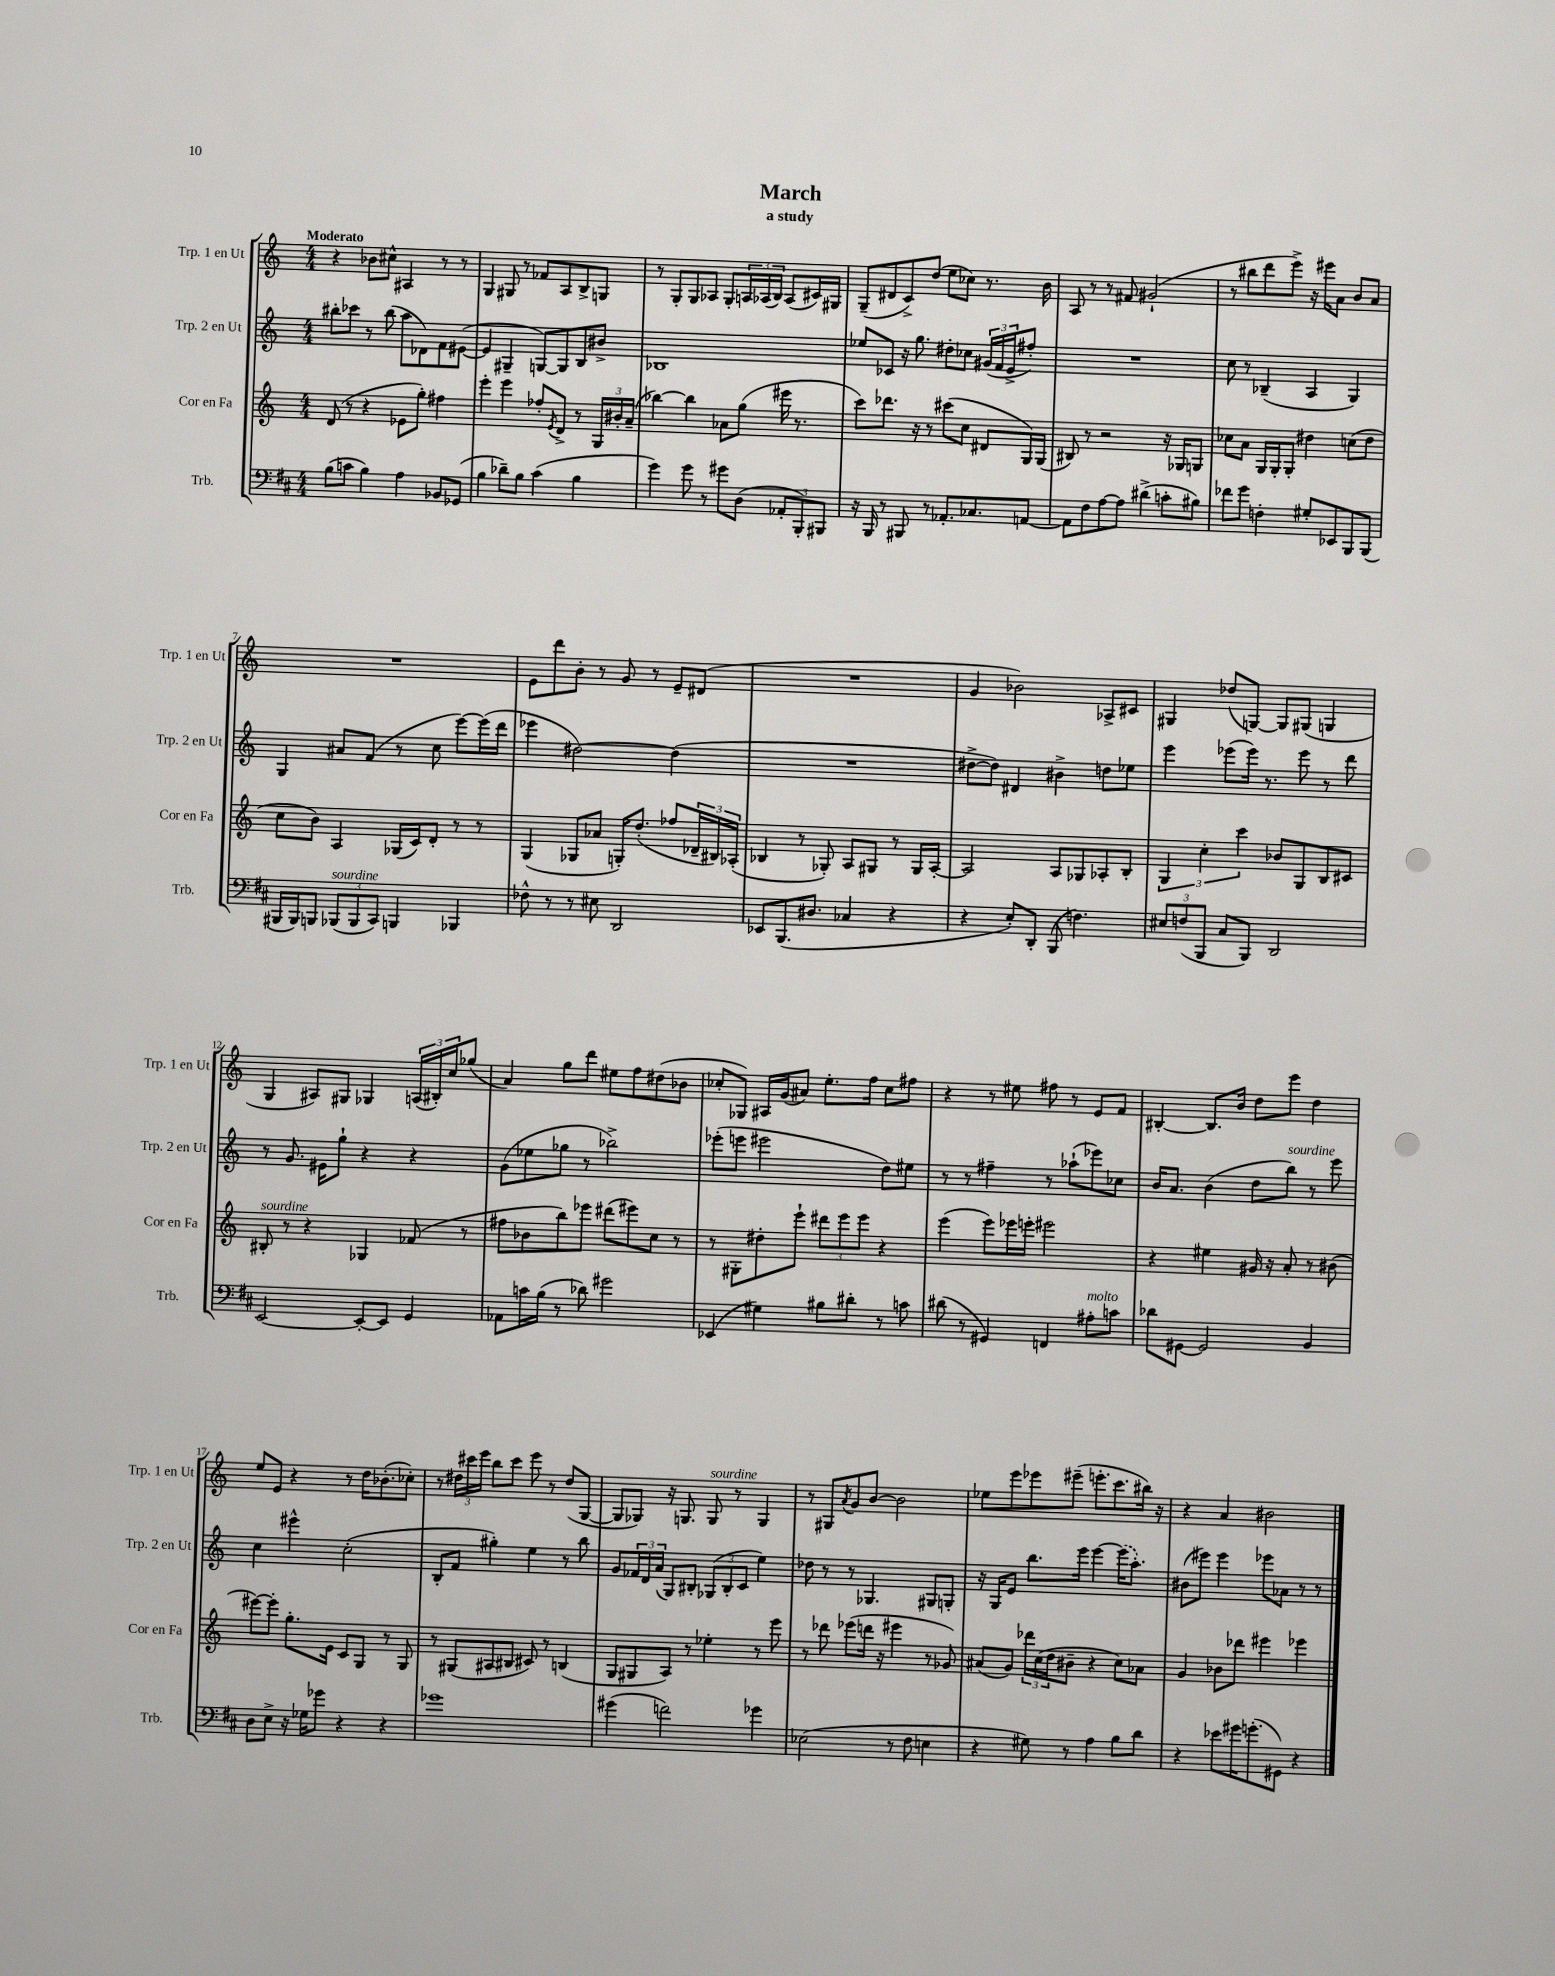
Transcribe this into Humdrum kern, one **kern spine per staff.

**kern	**kern	**kern	**kern
*staff4	*staff3	*staff2	*staff1
*clefF4	*clefG2	*clefG2	*clefG2
*k[f#c#]	*k[]	*k[]	*k[]
*M4/4	*M4/4	*M4/4	*M4/4
(8B\L	(8d/	8bb#'\L	4r
8c\J	8r	8ccc-\J	.
4B\)	4r	8r	8b-\L
.	.	(8bb#\	8cc#^^\J
4A\	8e-\L	8aa\L	4A#/
.	8gg'\J)	8d-\)	.
8BB-/L	4ff#\	8f\	8r
(8GG-/J	.	([8e#\J	8r
=	=	=	=
4B\	4eee'\	4e#/]	4G/
8d-~\L)	4eee\	4G#~/	8G#/
8B\J	.	.	8r
(4c#\	8ff-'/L	[8G/L)	8f-/L
.	8qe/	.	.
.	8d^/J	8G/]	8A/
4B\	8r	8B/	8B^/
.	24G/LL	8b#^/J	8G/J
.	24b#'/	.	.
.	(24a~/JJ	.	.
=	=	=	=
4g\)	[4bb-\)	1B-	8r
.	.	.	8G'/L
8g\	4bb-\]	.	8G/
8r	.	.	8A-/J
8g#\L	8a-\L	.	8G'/L
(8D\J	(8gg\J	.	24A/L
.	.	.	(24A-/
.	.	.	24B/JJ)
12AA-'/L	16eee#\	.	(8A-/L
.	8.r	.	.
12BBB'/)	.	.	.
.	.	.	16c#/L)
12BBB#/J	.	.	.
.	.	.	16G#/JJ
=	=	=	=
16r	8ccc\L)	8ee-/L	(8G~/L
16BBB/	.	.	.
8r	8.ddd-\J	8c-/J	8d#/
8BBB#/	.	16r	8c^/)
.	16r	8.gg\	.
8r	8r	.	(8dd/J
8.AA-'/L	(8ccc#\L	8dd#'\L	8ee\L
.	8cc\J	8cc-\J	8cc-\J)
8.C-/	.	.	.
.	8d#/L	(24g#/LL	8.r
.	.	24f/	.
.	.	24e^/J	.
[8AA/J	16G/L)	8ff#'/J)	.
.	(16G/JJ	.	16b\
=	=	=	=
8AA\]L	8B#/)	1r	8A/
8F#\	8r	.	8r
[8A\	2r	.	8r
8A\]J	.	.	8f#/
(4d#^\	.	.	(2g#`/
8c'\L	16r	.	.
.	16G-/LK	.	.
8B#\J)	8G/J	.	.
=	=	=	=
8f-\L	8cc-\L	8cc\	8r
8g\J	8a\J	8r	8bb#\L
4F'\	16G/LL	(4B-~/	8ddd\
.	16G'/J	.	.
.	8G'/J	.	8eee^\J)
8G#'/L	4dd#\	4A/	16r
.	.	.	16eee#\LK
8EE-/	.	.	8a\J
8BBB/	(8cc\L	4G/)	8b/L
(8BBB/J	8dd#\J	.	8a/J
=	=	=	=
16BBB#/LL	8cc\L	4G/	1r
16BBB#/J)	.	.	.
8BBB/J	8b\J)	.	.
(12BBB-/L	4A/	8a#/L	.
12BBB-/	.	.	.
.	.	(8f/J	.
12CC#/J)	.	.	.
4BBB/	(16G-/LL	8r	.
.	16c/J)	.	.
.	8d'/J	8cc\	.
4BBB-/	8r	[8eee\L)	.
.	8r	(16eee\]L	.
.	.	16ddd\JJ	.
=	=	=	=
8F-^^\	(4G/	4eee-\	8e\L
8r	.	.	8ddd\
8r	8G-/L	[2dd#\)	8b'\J
8E#\	8a-/J	.	8r
2DD/	16G'/LK)	.	8g/
.	(8.dd'/J	.	.
.	.	.	8r
.	8ff-/L	(4dd#\]	8e~/L
.	24d-~/L	.	(8d#/J
.	24B#/)	.	.
.	(24A-'/JJ	.	.
=	=	=	=
8EE-/L	4B-/	1r	1r
(8.BBB/	.	.	.
.	8r	.	.
8.D#/J	.	.	.
.	8G-'/)	.	.
4C-/	8A/L	.	.
.	8G#/J	.	.
4r	8r	.	.
.	16G#/LL	.	.
.	[16A'/JJ	.	.
=	=	=	=
4r	2A/]	[8dd#^\L	4g/
.	.	8dd#\]J)	.
8E'/L)	.	4d#/	2b-\)
8DD'/J	.	.	.
(8BBB/	8A/L	4b#^\	.
4.F\)	8G-/	.	.
.	8A-'/	8dd\L	8A-^/L
.	8B'/J	8ee-\J	8c#/J
=	=	=	=
12E#/L	6G/	4eee\	4G#/
(12F/	.	.	.
12BBB/J	6cc'\	.	.
8C#/L	.	(8eee-\L	(8dd-/L
.	6ccc\	.	.
8BBB/J)	.	16eee-\Jk)	[8G/J)
.	.	8.r	.
2DD/	8b-/L	.	8G/]L
.	8G/	8eee-\	(8G#/J
.	8B/	8r	4G/
.	8c#/J	8ddd\	.
=	=	=	=
[2EE/	8B#'/	8r	4G/
.	8r	8.g/	.
.	4r	.	8A#/L)
.	.	16e#\LK	.
.	.	8gg`\J	8G#/J
8EE'/_L	4G-/	4r	4G-/
8EE/]J	.	.	.
4GG/	(8f-/	4r	(24A/LL
.	.	.	24B#'/)
.	.	.	24cc/J
.	8r	.	(8gg-/J
=	=	=	=
8AA-\L	8ff#\L	(8g\L	4a/)
16c\L	8b-\	8ee-\	.
(16B\JJ	.	.	.
8r	8bb\)	8gg-\J	8gg\L
8d-\)	8eee-\J	8r	8ddd\J
2g#\	(8ddd#\L	2bb-^\)	8ee#\L
.	8eee#\)	.	8ff\
.	8cc\J	.	(8dd#\
.	8r	.	8b-\J
=	=	=	=
(4EE-/	8r	(8eee-'\L	8cc-'/L
.	8G#'\L	8eee\J	8G-/J)
4G#\)	8dd#'\	2eee#\	16A#/LL
.	.	.	(16g/J
.	8eee`\J	.	8a#/J)
8B#\L	12ddd#\L	.	8.ee'\L
.	12eee\	.	.
8d#'\J	.	.	.
.	12eee\J	.	.
.	.	.	16ff\Jk
8r	4r	8dd\L)	8cc-\L
8c\	.	8ee#\J	8ff#\J
=	=	=	=
(8d#\	(4eee\	8r	4r
8r	.	8r	.
4GG#/)	8eee\L)	4ff#~\	8r
.	16eee-\L	.	8ee#\
.	16eee'\JJ	.	.
4FF/	2eee#\	8r	8ff#\
.	.	(8aa-`\L	8r
8A#'\L	.	8eee-\)	8e/L
8c\J	.	8cc-\J	8f/J
=	=	=	=
8d-\L	4r	16b/LK	[4B#'/
.	.	8.a/J	.
[8GG#\J	.	.	.
2GG#/]	4ee#\	(4b\	8.B#/]L
.	.	.	16b/Jk
.	16g#/	8dd\L	8dd\L
.	16r	.	.
.	8a'/	8bb\J)	8eee\J
4BB/	8r	8r	4dd\
.	(8b#\	8eee\	.
=	=	=	=
8D\L	[8eee#\L)	4cc\	8ee/L
8E^\J	8eee#'\]J	.	8e/J
16r	8.gg'\L	4eee#^^\	4r
16G-\LK	.	.	.
8g-\J	.	.	.
.	16e\Jk	.	.
4r	8c/L	(2cc'\	8r
.	8G/J	.	16dd\LK
.	.	.	(8.b-'\
4r	8r	.	.
.	8G/	.	8cc-'\J)
=	=	=	=
1g-	8r	8B'/L	8r
.	(8G#/L	8f/J	24dd#\LL
.	.	.	24ccc#\
.	.	.	24eee\JJ
.	8A#/	4gg#'\)	8bb\L
.	8B#/J	.	8ccc#\J
.	8c#/)	4ee\	8eee\
.	8r	.	8r
.	(4B/	8r	(8dd#/L
.	.	8bb\	[8G/J
=	=	=	=
(4g#\	8G/L	8g/L	8G/]L
.	8G#/	24f-/L	8G-/J)
.	.	24d/	.
.	.	(24a/JJ	.
2f\)	8A/J)	8G/L)	16r
.	.	.	8.G/
.	8r	8B#'/J	.
.	4ee-'\	(12G-/L	8G/
.	.	12B#'/	.
.	.	.	8r
.	.	12c/J	.
4g-\	8r	4ee\)	4G/
.	8eee\	.	.
=	=	=	=
(2E-\	8r	8dd-\	8r
.	8ddd-\	8r	8G#/L
.	.	.	8qa/
.	(8eee-\L	8r	8g/
.	16ddd\Jk	4.G-/	[8b/J
.	16r	.	.
8r	4eee#\	.	2b\]
8F#\	.	.	.
4E\	8r	8G#/L	.
.	8g-/)	8G'/J	.
=	=	=	=
4r	(8a#/L	16r	8ee-\L
.	.	16G/LK	.
.	8g/J)	8e/J	8eee\
8G#\)	24ddd-\LL	8.bb\L	8eee-\
.	(24cc\	.	.
.	24dd\J	.	.
8r	8b#~\J	.	(8eee#~\J
.	.	16eee\Jk	.
4A\	4r	[4eee\	8.eee'\L
.	.	.	8.ccc\
8B\L	8cc\L)	(16eee\]LK	.
.	.	8.aa'\J)	.
8d\J	8a-\J	.	16bb#\Jk)
.	.	.	16r
=	=	=	=
4r	4g/	(8b#\L	4r
.	.	8eee#\J)	.
8e-\L	8b-\L	4eee#\	4a/
16g#\K	8ddd-\J	.	.
(8.g'\	.	.	.
.	4eee#\	8eee-\L	2b#\
8GG#\J)	.	8a-\J	.
4r	4eee-\	8r	.
.	.	8r	.
==	==	==	==
*-	*-	*-	*-
